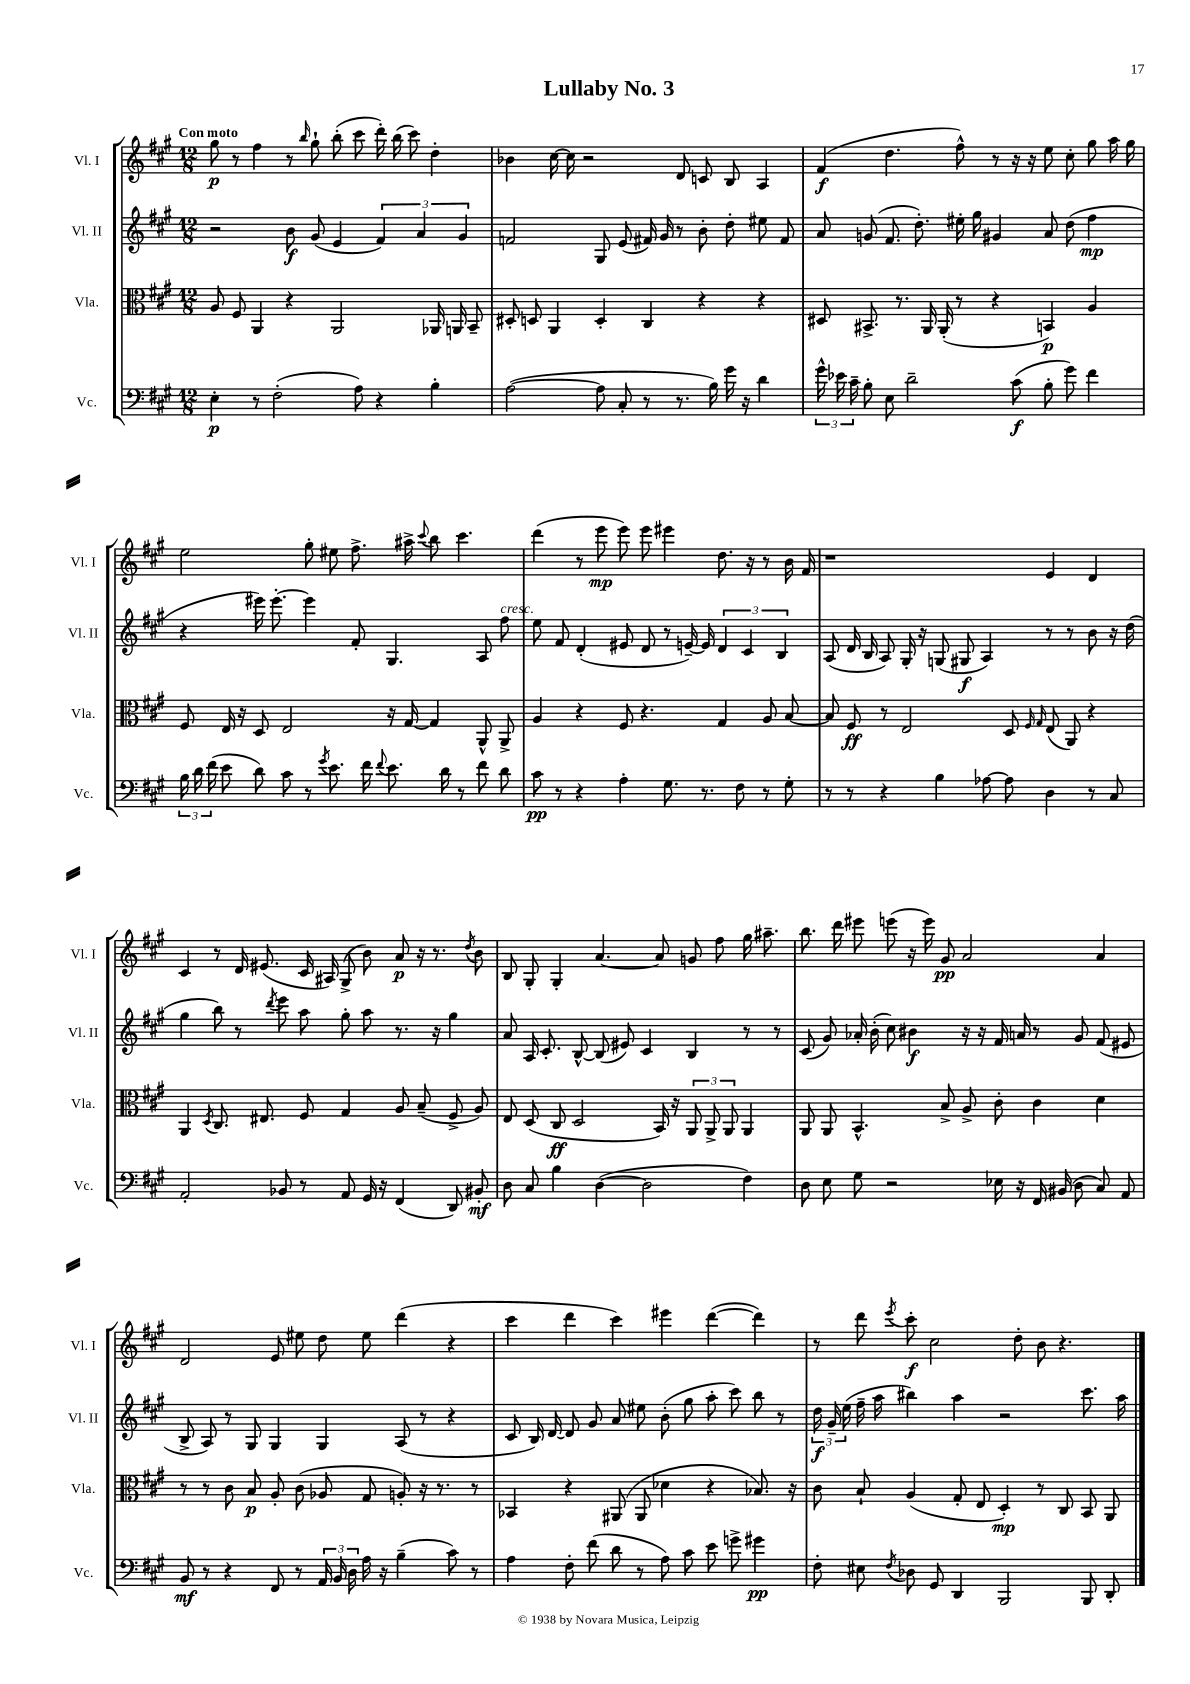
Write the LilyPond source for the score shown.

\header { title = "Lullaby No. 3" }
<<
\new StaffGroup <<
\new Staff = "s0" \with { instrumentName = "Vl. I" shortInstrumentName = "Vl. I" } {
    \clef treble \key a \major \numericTimeSignature \time 12/8 \tempo "Con moto"
    \autoBeamOff gis''8\p r8 fis''4 r8 \grace { b''16 } gis''8-! b''8-.( cis'''8 d'''16-.) b''16( cis'''8) d''4-. |
    bes'4 cis''16~ cis''16 r2 d'8 c'8 b8 a4 |
    fis'4\f( d''4. fis''8-^) r8 r16 r16 e''8 cis''8-. gis''8 a''16 gis''16 |
    e''2 gis''8-. eis''8 fis''8.-> ais''16-> \appoggiatura { cis'''8 } b''8 cis'''4. |
    d'''4( r8 e'''8\mp e'''8) e'''8 eis'''4 d''8. r16 r8 b'16 fis'16 |
    r1 e'4 d'4 |
    cis'4 r8 d'16 eis'8.( cis'16 ais16) gis8->( b'8) a'8\p r16 r8. \acciaccatura { d''8 } b'8 |
    b8 gis8-. gis4-. a'4.~ a'8 g'8 fis''8 gis''16 ais''8.-- |
    b''8. d'''16 eis'''8 e'''8( r16 e'''16) gis'8\pp a'2 a'4 |
    d'2 e'8 eis''8 d''8 eis''8 d'''4( r4 |
    cis'''4 d'''4 cis'''4) eis'''4 d'''4~( d'''4) |
    r8 d'''8 \acciaccatura { e'''8 } cis'''8-.\f cis''2 d''8-. b'8 r4. \bar "|." |
}
\new Staff = "s1" \with { instrumentName = "Vl. II" shortInstrumentName = "Vl. II" } {
    \clef treble \key a \major \numericTimeSignature \time 12/8
    \autoBeamOff r2 b'8\f gis'8( e'4 \tuplet 3/2 { fis'4) a'4 gis'4 } |
    f'2 gis8 e'8( fis'16) gis'16 r8 b'8-. d''8-. eis''8 fis'8 |
    a'8 g'8( fis'8. d''8.-.) eis''16-. gis''16 gis'4 a'8 d''8( fis''4\mp |
    r4 eis'''16) eis'''8.~-. eis'''4 fis'8-. gis4. a8 fis''8^\markup { \italic "cresc." } |
    e''8 fis'8 d'4-.( eis'8 d'8 r8 e'16~--) e'16 \tuplet 3/2 { d'4 cis'4 b4 } |
    a8( d'16 b16 a8) gis16-. r16 g8( gis8\f a4) r8 r8 b'8 r16 d''16( |
    gis''4 b''8) r8 \acciaccatura { d'''8 } e'''8 a''8 gis''8-. a''8 r8. r16 gis''4 |
    a'8 a16 cis'8.-. b8~-^ b8( eis'8) cis'4 b4 r8 r8 |
    cis'8( gis'8) aes'16-. b'16-.( cis''8) bis'4\f r16 r16 fis'16 a'16 r8 gis'8 fis'8( eis'8 |
    b8-> a8) r8 gis8 gis4 gis4 a8( r8 r4 |
    cis'8 b16) d'16~ d'8 gis'8 a'8 eis''8 b'8-.( gis''8 a''8-. cis'''8) b''8 r8 |
    \tuplet 3/2 { d''16\f gis'16-- e''16( } fis''16-- a''16 bis''4) a''4 r2 cis'''8. a''16 \bar "|." |
}
\new Staff = "s2" \with { instrumentName = "Vla." shortInstrumentName = "Vla." } {
    \clef alto \key a \major \numericTimeSignature \time 12/8
    \autoBeamOff a8 fis8 a,4 r4 a,2 aes,16 a,16 b,8-- |
    dis8-. d8 a,4 d4-. cis4 r4 r4 |
    dis8 bis,8.-> r8. a,16 a,16-.( r8 r4 b,4\p) a4 |
    fis8 e16 r16 d8 e2 r16 gis16~ gis4 a,8-^ a,8-> |
    a4 r4 fis8 r4. gis4 a8 b8~ |
    b8 fis8\ff r8 e2 d8 \grace { fis16 gis16 } e8( a,8) r4 |
    a,4 \acciaccatura { d8 } cis8. eis8. fis8 gis4 a8 b8--( fis8-> a8) |
    e8 d8( cis8\ff d2 b,16) r16 \tuplet 3/2 { a,8 a,8-> a,8 } a,4 |
    a,8 a,8 b,4.-^ b8-> a8-> cis'8-. cis'4 d'4 |
    r8 r8 cis'8 b8\p a8-. cis'8( aes8 gis8 a8-.) r16 r8. r8 |
    bes,4 r4 ais,8( ais,8 des'4 r4 bes8.) r16 |
    cis'8 b8-! a4( gis8-. e8 d4-.\mp) r8 cis8 b,8 a,8 \bar "|." |
}
\new Staff = "s3" \with { instrumentName = "Vc." shortInstrumentName = "Vc." } {
    \clef bass \key a \major \numericTimeSignature \time 12/8
    \autoBeamOff e4-.\p r8 fis2-.( a8) r4 b4-. |
    a2~( a8 cis8-. r8 r8. b16) gis'16 r16 d'4 |
    \tuplet 3/2 { gis'16-^ ees'16 cis'16-- } b8-. e8 d'2-- cis'8\f( b8-. gis'8) fis'4 |
    \tuplet 3/2 { b16 d'16 fis'16( } e'8 d'8) cis'8 r8 \acciaccatura { gis'8 } e'8. fis'16 \appoggiatura { fis'8 } e'8. d'16 r8 fis'8 d'8 |
    cis'8\pp r8 r4 a4-. gis8. r8. fis8 r8 gis8-. |
    r8 r8 r4 b4 aes8~ aes8 d4 r8 cis8 |
    a,2-. bes,8 r8 a,8 gis,16 r16 fis,4( d,8) bis,8-.\mf |
    d8 cis8 b4 d4~( d2 fis4) |
    d8 e8 gis8 r2 ees16 r16 fis,16 bis,16( d8 cis8) a,8 |
    b,8\mf r8 r4 fis,8 r8 \tuplet 3/2 { a,16 b,16 d16 } a16 r16 b4--( cis'8) r8 |
    a4 fis8-. fis'8( d'8 r8 a8) cis'8 e'8 g'8-> gis'4\pp |
    fis8-. eis8 \acciaccatura { fis8 } des8 gis,8 d,4 b,,2 b,,8 d,8-. \bar "|." |
}
>>
>>
\layout { \context { \Score \remove "Bar_number_engraver" } }
